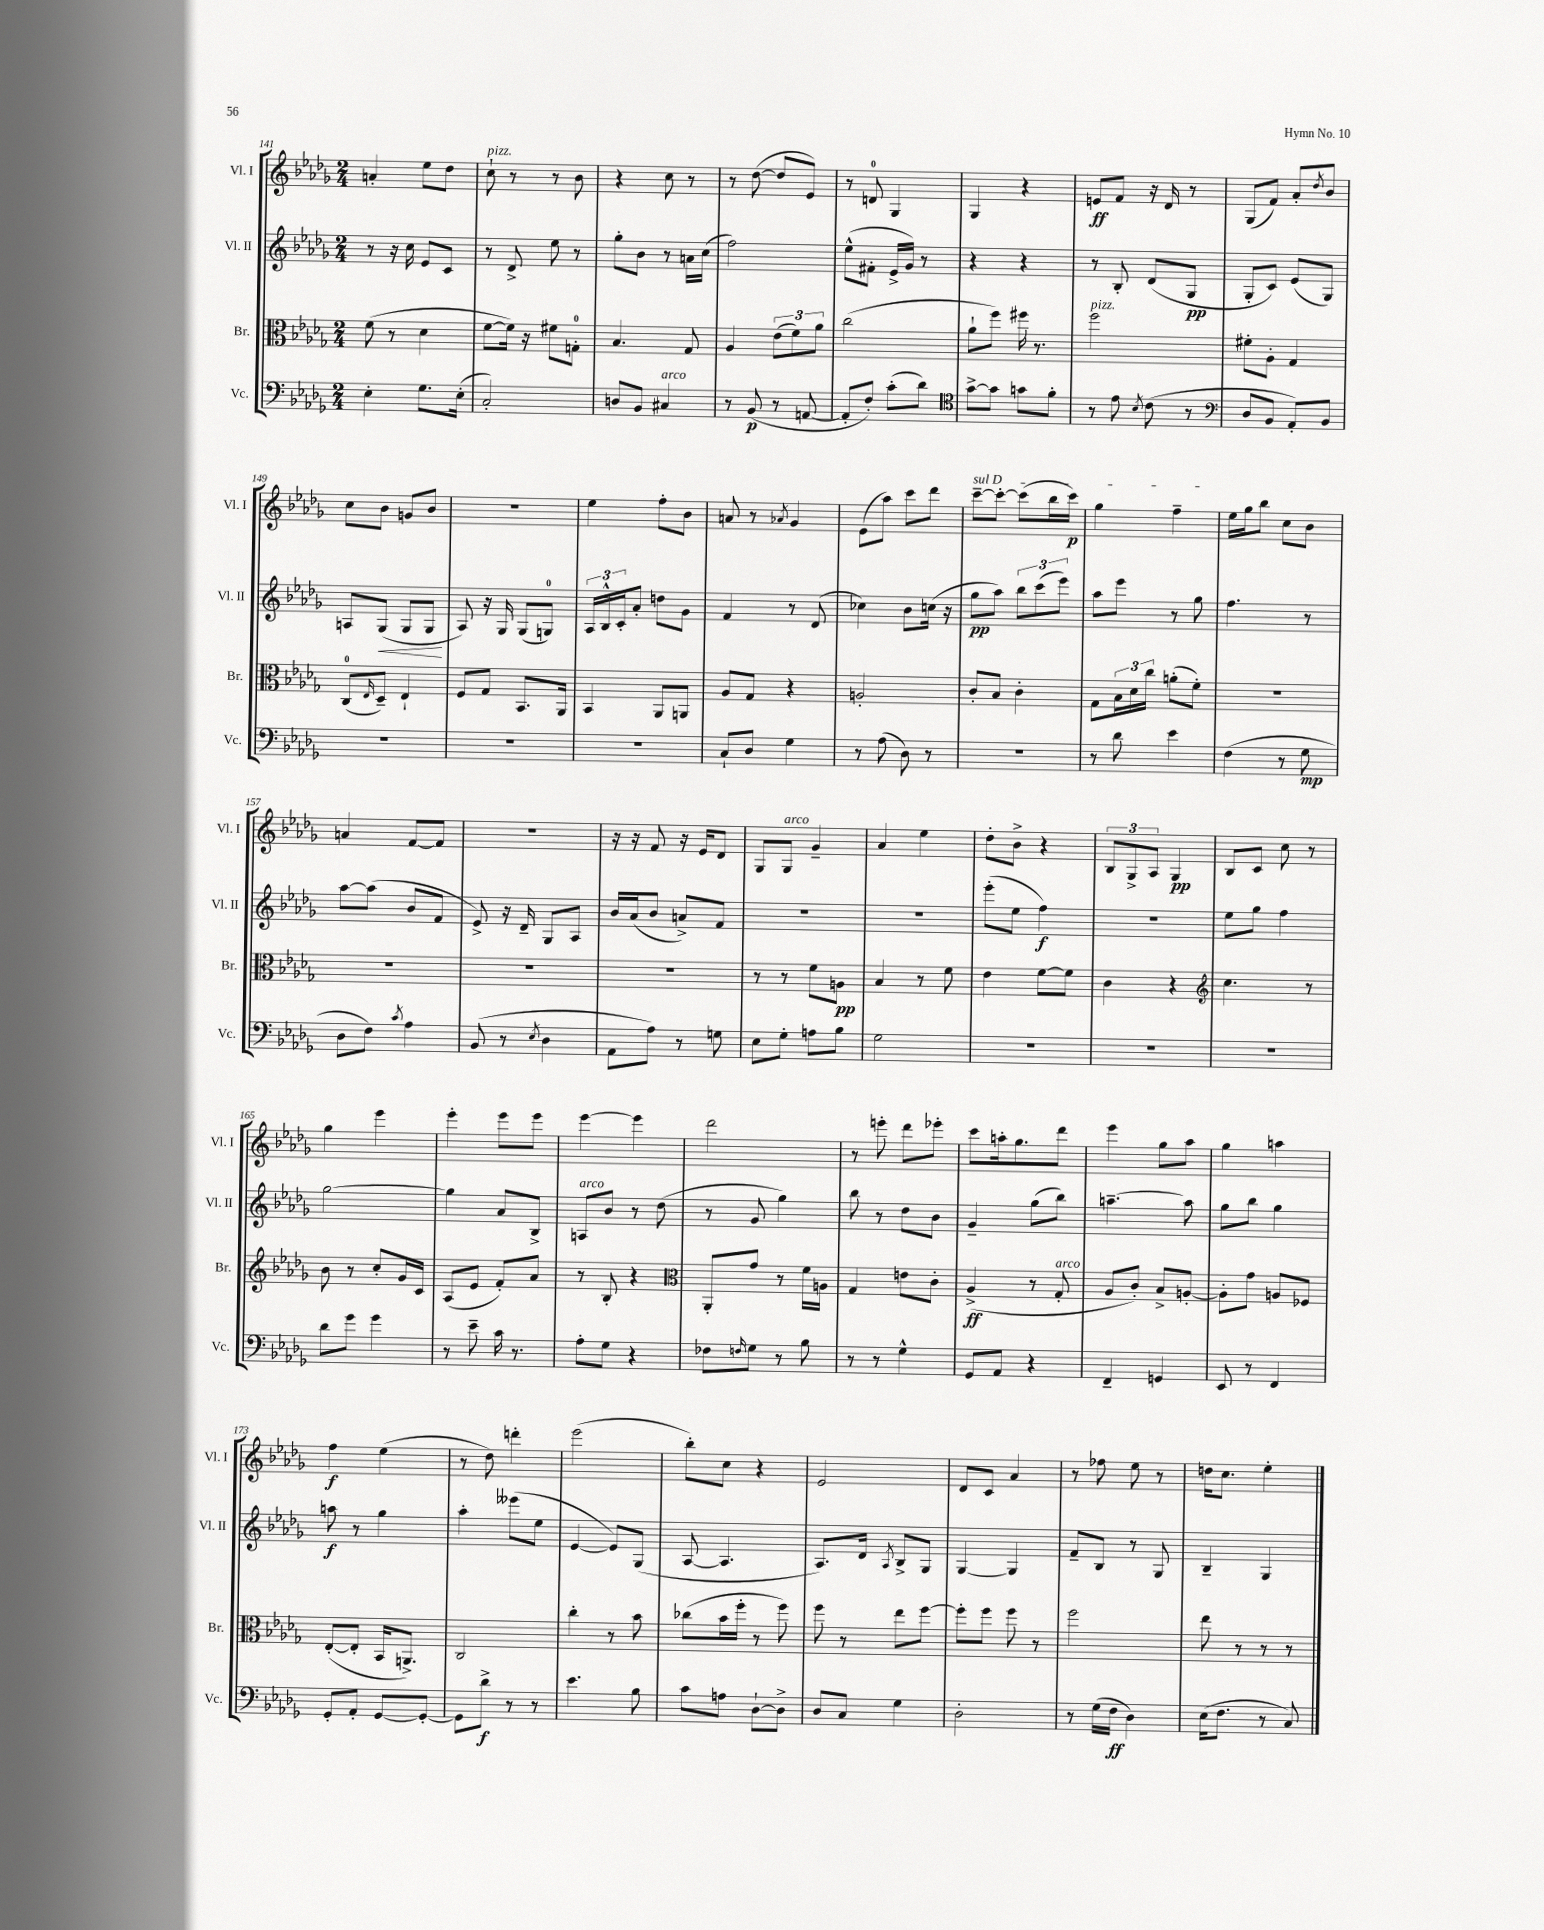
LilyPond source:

<<
\new StaffGroup <<
\new Staff = "s0" \with { instrumentName = "Vl. I" shortInstrumentName = "Vl. I" } {
    \clef treble \key des \major \numericTimeSignature \time 2/4
    a'4-. ees''8 des''8 |
    c''8-!^\markup { \italic "pizz." } r8 r8 bes'8 |
    r4 c''8 r8 |
    r8 des''8~( des''8 ees'8) |
    r8 d'8-0 ges4 |
    ges4 r4 |
    e'8\ff f'8 r16 des'16 r8 |
    ges8( f'8) aes'8-. \acciaccatura { des''8 } bes'8 |
    c''8 bes'8 g'8 bes'8 |
    r2 |
    ees''4 f''8-. bes'8 |
    a'8 r8 \acciaccatura { aes'8 } ges'4 |
    ees'8( aes''8) c'''8 des'''8 |
    \once \override TextSpanner.bound-details.left.text = \markup { \italic "sul D" } c'''8~--\startTextSpan c'''8~-. c'''8( bes''16 c'''16\p) |
    ges''4 f''4--\stopTextSpan |
    ees''16 ges''16 bes''8 c''8 bes'8 |
    a'4 f'8~ f'8 |
    r2 |
    r16 r16 f'8 r16 ees'16 des'8 |
    ges8 ges8^\markup { \italic "arco" } ges'4-- |
    aes'4 ees''4 |
    des''8-. bes'8-> r4 |
    \tuplet 3/2 { bes8 ges8-> aes8 } ges4\pp |
    bes8 c'8 c''8 r8 |
    ges''4 ees'''4 |
    ees'''4-. ees'''8 ees'''8 |
    ees'''4~ ees'''4 |
    des'''2 |
    r8 e'''8-. des'''8 ees'''8-. |
    c'''8 a''16-. ges''8. des'''8 |
    ees'''4 ges''8 aes''8 |
    ges''4 a''4 |
    f''4\f ees''4( |
    r8 des''8) d'''4-. |
    ees'''2( |
    bes''8-.) c''8 r4 |
    ees'2 |
    des'8 c'8 aes'4 |
    r8 fes''8 ees''8 r8 |
    d''16 c''8. ees''4-. \bar "|." |
}
\new Staff = "s1" \with { instrumentName = "Vl. II" shortInstrumentName = "Vl. II" } {
    \clef treble \key des \major \numericTimeSignature \time 2/4
    r8 r16 c''16 ees'8 c'8 |
    r8 des'8-> ees''8 r8 |
    ges''8-. bes'8 r8 a'16 c''16( |
    f''2) |
    ees''8-^( fis'8-. ees'16-> ges'16) r8 |
    r4 r4 |
    r8 bes8-. des'8( ges8\pp |
    ges8-. c'8) ees'8( ges8) |
    a8 ges8\<( ges8 ges8\! |
    aes8) r16 ges16 ges8( g8-0) |
    \tuplet 3/2 { aes16 bes16-^ c'16-. } aes'8-. d''8 ges'8 |
    f'4 r8 des'8( |
    ces''4) bes'8 c''16( r16 |
    ges''8\pp aes''8) \tuplet 3/2 { bes''8 c'''8( ees'''8) } |
    aes''8 ees'''8 r8 ges''8 |
    f''4. r8 |
    aes''8~ aes''8( bes'8 f'8 |
    ees'8->) r16 des'16-- ges8 aes8 |
    bes'16 aes'16( bes'8 a'8->) f'8 |
    R2 |
    R2 |
    ees'''8-.( ees''8 f''4\f) |
    R2 |
    ees''8 ges''8 f''4 |
    ges''2~ |
    ges''4 aes'8 bes8-> |
    a8^\markup { \italic "arco" } bes'8 r8 des''8( |
    r8 ges'8 ges''4) |
    bes''8 r8 des''8 bes'8 |
    ges'4-- ges''8( bes''8) |
    a''4.~-- a''8 |
    ges''8 bes''8 ges''4 |
    a''8\f r8 ges''4 |
    aes''4-. eeses'''8( ees''8 |
    ees'4~ ees'8) ges8( |
    aes8~ aes4. |
    aes8.) des'16 \acciaccatura { aes8 } bes8-> ges8 |
    ges4~ ges4 |
    f'8-- bes8 r8 ges8 |
    bes4-- ges4 \bar "|." |
}
\new Staff = "s2" \with { instrumentName = "Br." shortInstrumentName = "Br." } {
    \clef alto \key des \major \numericTimeSignature \time 2/4
    f'8( r8 des'4 |
    f'8~ f'16) r16 fis'8 g8-0-. |
    bes4. ges8 |
    aes4 \tuplet 3/2 { ees'8( f'8) aes'8 } |
    c''2( |
    aes'8-! f''8) fis''16 r8. |
    f''2^\markup { \italic "pizz." } |
    fis'8-. aes8-. ges4 |
    c8-0( \grace { ees16 } des8--) ees4-! |
    f8 ges8 bes,8. aes,16 |
    bes,4 aes,8 a,8 |
    aes8 ges8 r4 |
    a2-. |
    c'8-. bes8 c'4-. |
    ges8 \tuplet 3/2 { bes16 des'16 c''16 } a'8-.( f'8-.) |
    R2 |
    R2 |
    R2 |
    R2 |
    r8 r8 f'8 a8\pp |
    bes4 r8 f'8 |
    ees'4 f'8~ f'8 |
    c'4 r4 |
    \clef treble c''4. r8 |
    bes'8 r8 c''8-. ges'16 c'16 |
    aes8( ees'8 f'8-.) aes'8 |
    r8 bes8-. r4 |
    \clef alto aes,8-. ges'8 r8 f'16 a16 |
    ges4 e'8 c'8-. |
    aes4->\ff( r8 ges8-.^\markup { \italic "arco" } |
    aes8 c'8-.) bes8-> a8~-. |
    a8-. ges'8 a8 fes8 |
    ees8~-.( ees8-. bes,16 a,8.->) |
    c2 |
    c''4-. r8 bes'8 |
    ces''8( bes'16 f''16-. r8 f''8) |
    f''8 r8 ees''8 f''8~ |
    f''8-. f''8 f''8 r8 |
    f''2 |
    ees''8 r8 r8 r8 \bar "|." |
}
\new Staff = "s3" \with { instrumentName = "Vc." shortInstrumentName = "Vc." } {
    \clef bass \key des \major \numericTimeSignature \time 2/4
    ees4-. ges8. ees16-.( |
    c2-.) |
    d8 bes,8 cis4^\markup { \italic "arco" } |
    r8 bes,8\p( r8 a,8~ |
    a,8-. f8-.) c'8-.( des'8) |
    \clef tenor ges'8~-> ges'8 g'8 f'8-. |
    r8 ees'8 \acciaccatura { bes8 } c'8( r8 |
    \clef bass des8 bes,8 aes,8-.) bes,8 |
    R2 |
    R2 |
    R2 |
    c8-! des8 ges4 |
    r8 aes8( des8) r8 |
    R2 |
    r8 des'8 ees'4 |
    f4( r8 ges8\mp |
    des8 f8) \acciaccatura { c'8 } aes4 |
    bes,8( r8 \acciaccatura { ees8 } des4 |
    aes,8 aes8) r8 g8 |
    ees8 ges8-. a8 bes8 |
    ges2 |
    R2 |
    R2 |
    R2 |
    des'8 ges'8 ges'4 |
    r8 ees'8-- c'16 r8. |
    aes8-. ges8 r4 |
    fes8 \grace { f16 } ges8 r8 bes8 |
    r8 r8 ges4-^ |
    ges,8 aes,8 r4 |
    f,4-- g,4 |
    ees,8 r8 f,4 |
    ges,8-. aes,8-. ges,8~ ges,8~-. |
    ges,8 des'8->\f r8 r8 |
    ees'4. bes8 |
    c'8 a8 des8~-! des8-> |
    des8 c8 ges4 |
    des2-. |
    r8 ges16( f16\ff des4) |
    ees16( f8. r8 c8) \bar "|." |
}
>>
>>
\layout { \context { \Score currentBarNumber = #141 } }
